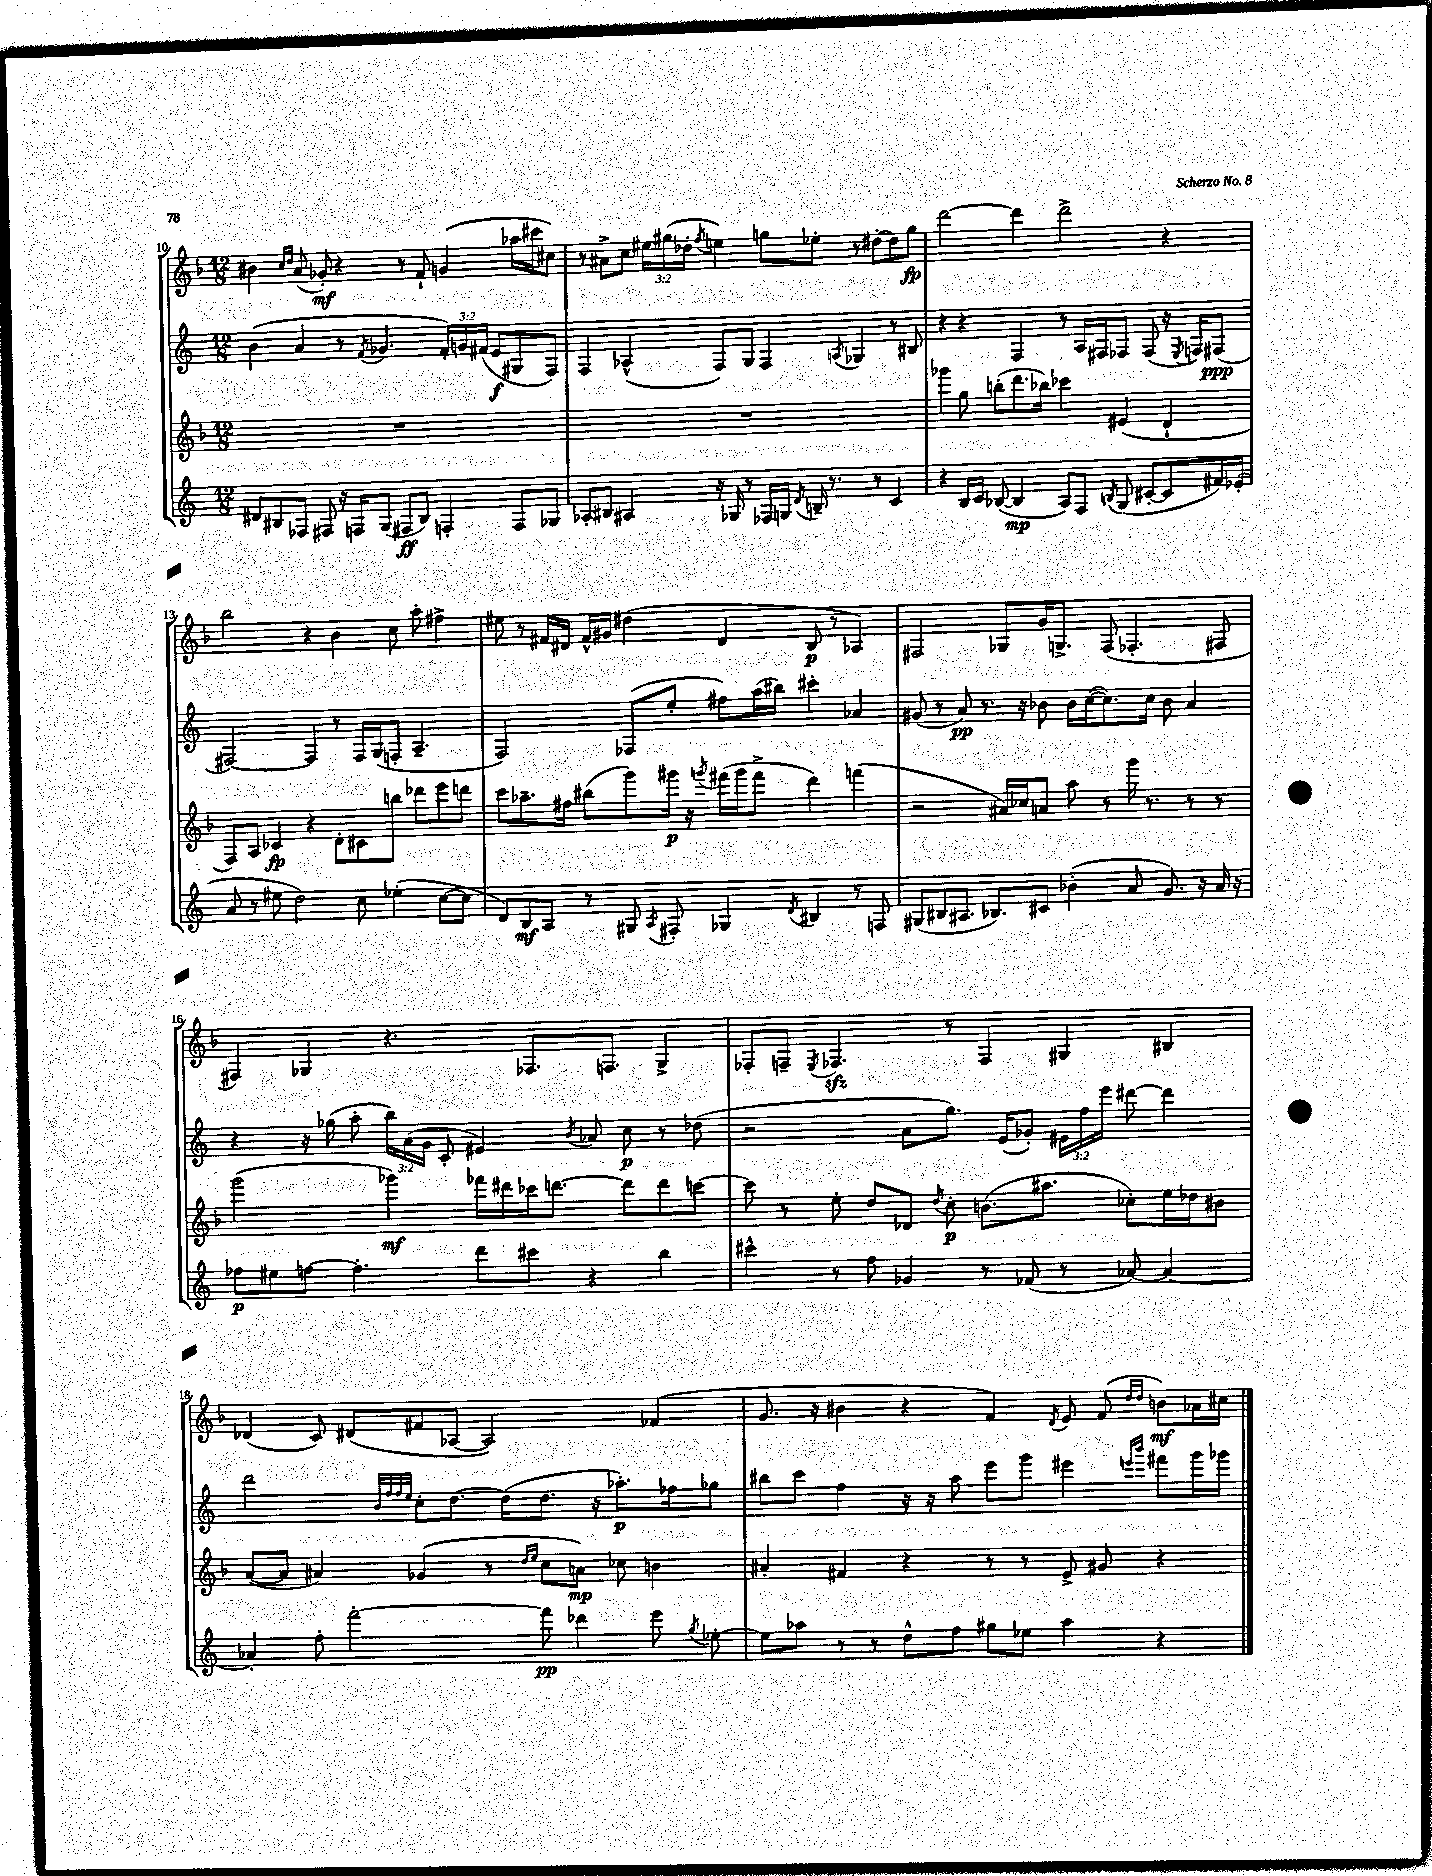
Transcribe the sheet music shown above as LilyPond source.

<<
\new StaffGroup <<
\new Staff = "s0" {
    \clef treble \key f \major \numericTimeSignature \time 12/8 \override Staff.TupletNumber.text = #tuplet-number::calc-fraction-text
    \autoBeamOff bis'4 \grace { c''16[ d''16] } a'8( ges'8-.\mf) r4 r8 f'8-! g'4( aes''16[ cis'''16 cis''8]) |
    r8 ais'8[-> c''8] \tuplet 3/2 { eis''16[ gis''16( des''16]-. } \acciaccatura { f''8 } e''4) g''8[ ees''8]-. r8 dis''8[~-. dis''8 g''8]\fp |
    d'''2~ d'''4 d'''2-> r4 |
    bes''2 r4 bes'4 c''8 a''8-. fis''4-> |
    eis''8 r8 fis'16[ dis'16] fis'16[-^ gis'16] dis''4( dis'4 bes8\p r8 aes4) |
    fis2 ges8[ g'16 g8.]-> fis8( fes4.-. fis8 |
    fis4) ges4 r4. fes8.[ f8.] ges4-> |
    fes8[-. f8]-- \acciaccatura { e8 } fes4.\sfz r8 fes4 gis4 bis4 |
    des'4( c'8) dis'8[( fis'8 aes8]~ aes2) fes'4( |
    g'8. r16 bis'4 r4 f'4) \acciaccatura { d'8 } e'8 f'8( \grace { d''16[ d''16] } b'8[\mf) aes'16 cis''16] \bar "|." |
}
\new Staff = "s1" {
    \clef treble \key c \major \numericTimeSignature \time 12/8 \override Staff.TupletNumber.text = #tuplet-number::calc-fraction-text
    \autoBeamOff b'4( a'4 r8 \acciaccatura { f'8 } ges'4. \tuplet 3/2 { f'16[-.) g'16 fis'16]( } e'8[\f gis8 f8]) |
    f4 aes4-^( f8[) g8] f4 \acciaccatura { a8 } ges4 r8 bis8 |
    r4 r4 f4 r8 a16[ fis16 fes8] fes8( r16 \acciaccatura { e8 } f16[) fis8]\ppp( |
    fis2~) fis4 r8 fis16[ g16( f8]-. a4.-- |
    f2) fes8[( e''8]-. fis''8[) a''16( bis''16]) cis'''4-. aes'4 |
    gis'8( r8 a'8\pp) r8. r16 bes'8 bes'16[ c''16~( c''8.) c''16] bes'8 a'4 |
    r4 r16 ges''16( a''8-. \tuplet 3/2 { b''16[) a'16( g'16] } c'8-. eis'4) \acciaccatura { b'8 } aes'8 c''8\p r8 des''8( |
    r2 a'8[ g''8.]) e'16[( ges'8]-.) \tuplet 3/2 { eis'16[ f''16 e'''16] } dis'''8~ dis'''4 |
    d'''2 \grace { b'32[ f''32 f''32 e''32] } c''8[-. d''8.]~ d''16[( d''8.] r16 aes''8.[-.\p) fes''16 ges''8] |
    bis''8[ c'''8] f''4 r16 r16 a''8 e'''8[ g'''8] eis'''4 \grace { e'''16[ b'''16] } fis'''8[ g'''16 ges'''16] \bar "|." |
}
\new Staff = "s2" {
    \clef treble \key f \major \numericTimeSignature \time 12/8
    \autoBeamOff R1. |
    R1. |
    ges'''4 g''8 b''8[-.( d'''8. bes''16]) ces'''4 eis'4( d'4-! |
    f8[) a8] ces'4\fp r4 d'8[-. cis'8 b''8] des'''8[ e'''8 d'''8] |
    c'''8[ aes''8.-- fis''16] bis''8[( g'''8) gis'''16]\p r16 \acciaccatura { g'''8 } fis'''16[( g'''16 fis'''8]-> d'''4) f'''4( |
    r2 ais'16[) ces''16 a'8] a''8 r8 g'''16 r8. r8 r8 |
    g'''2( ges'''4\mf) fes'''16[ dis'''16 ces'''16 d'''8.]~ d'''8[ d'''8 c'''8]~ |
    c'''8 r8 e''8-. d''8[ des'8] \acciaccatura { d''8 } c''8-.\p b'8.[( ais''8.] ces''8[-.) e''16 des''16 bis'8] |
    a'8[~( a'8] ais'4) ges'4( r8 \grace { d''16[ e''16] } c''8[ a'8]\mp) ces''8 b'4 |
    ais'4-. fis'4 r4 r8 r8 e'8-> gis'8 r4 \bar "|." |
}
\new Staff = "s3" {
    \clef treble \key c \major \numericTimeSignature \time 12/8
    \autoBeamOff dis'8[ bis8 fes8] fis8 r16 f16[ g8]( fis8[\ff bis8]) f4-. f8[ ges8] |
    aes8[-. bis8] ais4 r16 ges16 r8 fes16[ g16] \acciaccatura { d'8 } b16-- r8. r8 c'4 |
    r4 b16[ c'16] bes8~( bes4\mp a8[) f8] \acciaccatura { b8 } g8( cis'8[~-. cis'8 fis'16) ees'16]-.( |
    a'8 r8 eis''8 d''2) c''8 ees''4-.( c''8[~ c''8] |
    d'8[) b8\mf a8] r8 gis8 \acciaccatura { a8 } fis8-. ges4 \acciaccatura { d'8 } bis4 r8 f8 |
    gis8[( bis8 ais8.] bes8.[) cis'8] bes'4-.( a'8 g'8.) r16 a'16 r16 |
    fes''8[\p eis''8 f''8]~ f''4.-. d'''8[ cis'''8] r4 b''4 |
    cis'''4-^ r8 f''8 ges'4 r8 fes'8( r8 aes'8~) aes'4~ |
    aes'4-. f''8-. f'''2~-. f'''8\pp des'''4 e'''8 \acciaccatura { g''8 } ees''8~-. |
    ees''8[ aes''8] r8 r8 d''8[-^ f''8] gis''8[ ees''8] aes''4 r4 \bar "|." |
}
>>
>>
\layout { \context { \Score currentBarNumber = #10 } }
